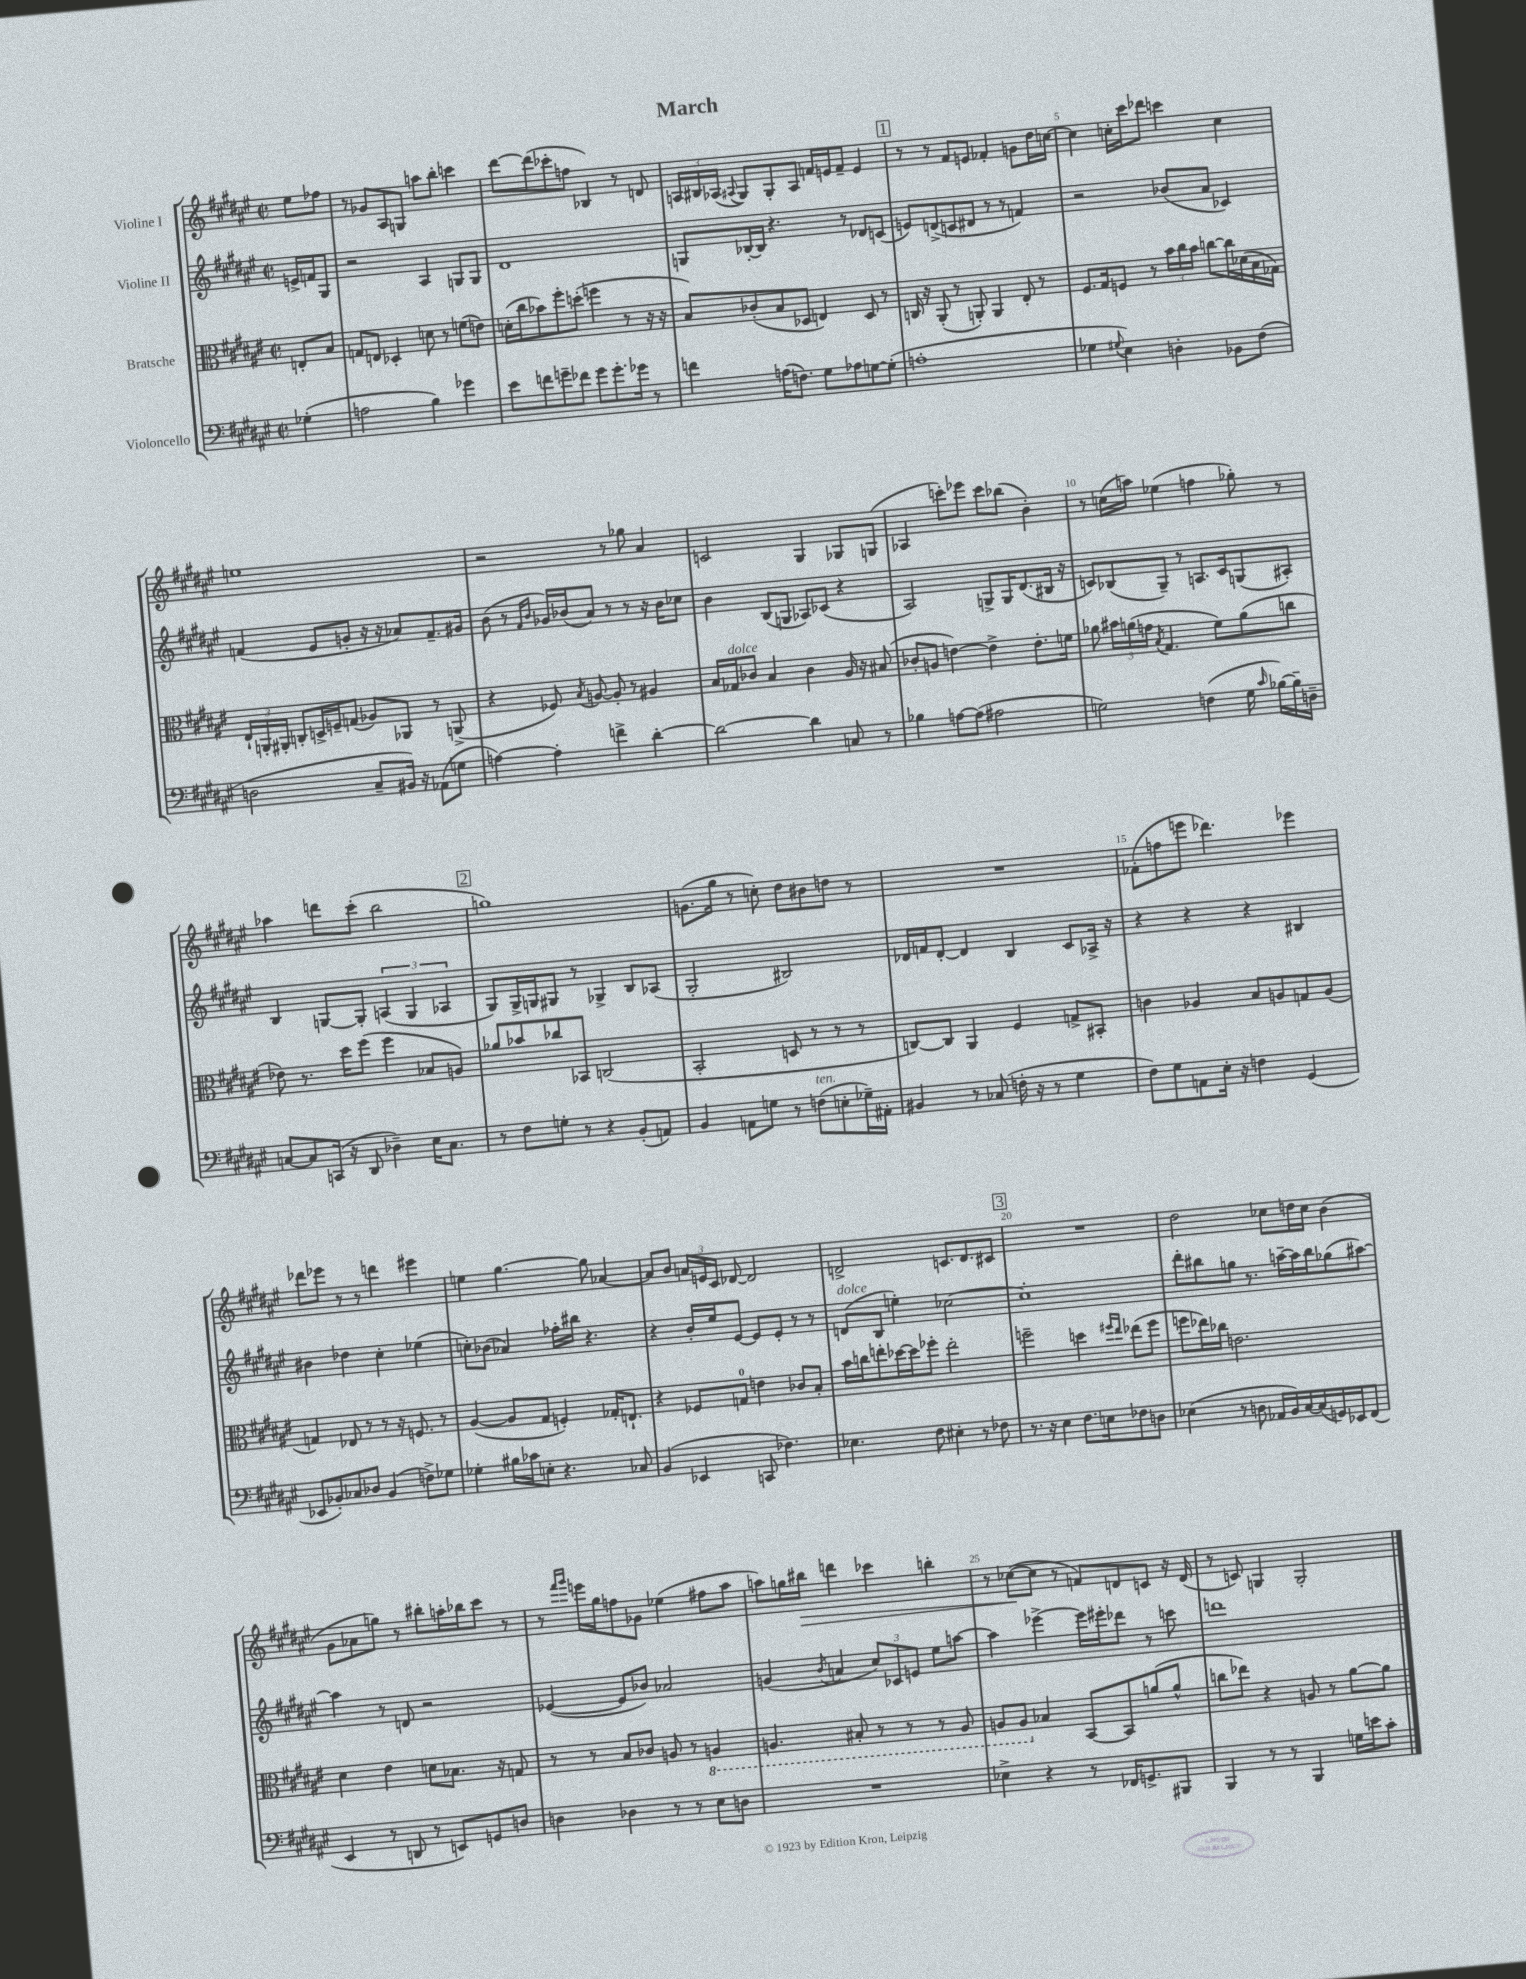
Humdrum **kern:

**kern	**kern	**kern	**kern
*staff4	*staff3	*staff2	*staff1
*clefF4	*clefC3	*clefG2	*clefG2
*k[f#c#g#d#a#e#]	*k[f#c#g#d#a#e#]	*k[f#c#g#d#a#e#]	*k[f#c#g#d#a#e#]
*M2/2	*M2/2	*M2/2	*M2/2
*met(c|)	*met(c|)	*met(c|)	*met(c|)
(4G-'	8E'	16e^	8ee#
.	.	16f	.
.	8B	8G#	8ff-
=	=	=	=
2A	8G	2r	8r
.	8E	.	8g-
.	4D-'	.	8A#
.	.	.	8G
4B)	8d	4A#	8aa
.	8r	.	8bb'
4g-	(8f	8G	4ccc
.	8e)	8G	.
=	=	=	=
8e#	(16d'	1d#	[8ddd#
.	16cc#	.	.
8f	8b-)	.	(8ddd#]
8g~	8ff#'	.	8ccc-'
8f-	(8dd'	.	8ff
8g	4ff	.	4B-)
8.g'	.	.	.
.	8r	.	8r
16g-	.	.	.
8r	16r	.	8d
.	16r	.	.
=	=	=	=
4f	8B)	8G	24A
.	.	.	24B#
.	.	.	(24A-
.	.	.	8qqA#
.	(8c-'	[16B-'	8G#)
.	.	16B-]	.
(16A	8B	4.r	8G#'
8.F)	.	.	.
.	8D-	.	8A#
8G#	4E)	.	16f
.	.	.	16e
8A-	.	8r	8f~
[8G	8D-	8d-	4e
(8G']	8r	(8c	.
=	=	=	=
1A'	16C	8e)	8r
.	16r	.	.
.	(8AA#'	(8d^	8r
.	8r	8c	8f#
.	8AA')	8d#	8e
.	4AA	8r	4f-'
.	.	8r	.
.	8E#'	4f)	8g
.	8r	.	16dd#
.	.	.	[16cc
=	=	=	=
4G-	8.F#	2r	4cc]
.	16G#	.	.
8qqG#	.	.	.
4E#)	8F	.	16cc'
.	.	.	16ccc#
.	8r	.	8ddd-
4D'	24b	(8b-	4ccc
.	24cc#	.	.
.	24b	.	.
.	[8cc	8a#	.
8BB-	16cc]	4c-)	4cc
.	(16d-	.	.
(8F#	16B	.	.
.	16G-)	.	.
=	=	=	=
2D	24E#`	(4f	1ee
.	24AA'	.	.
.	24AA#'	.	.
.	8C'	.	.
.	16D^	8e#	.
.	16F~	.	.
.	(8G	8g'	.
8C#~	8A-)	16r	.
.	.	16r	.
16BB#)	8AA-	8a-)	.
16r	.	.	.
(8AA-	8r	8.f~	.
8G	(8AA^	.	.
.	.	16g#	.
=	=	=	=
[4A)	4r	(8b	2r
.	.	8r	.
.	.	16qqf#	.
.	.	16qqb	.
4A']	8F-)	16g-)	.
.	.	(16b-	.
.	8qB	.	.
.	[8A	8a#)	.
4f^	8A']	8r	8r
.	8r	8r	8gg-
[4d#'	4A#	16r	4a#
.	.	16b-	.
.	.	8cc-	.
=	=	=	=
2d#_	16B	4b	2c
.	16G-	.	.
.	8c-	.	.
.	4B	(8B	.
.	.	8G	.
4d#]	4c-	8A-)	4G#
.	.	(8c-	.
8C	16A#	4r	8G-
.	16r	.	.
8r	(8B#	.	(8G
=	=	=	=
4B-	8c-'	2A#)	4A-
.	8A	.	.
[8A	[4e)	.	8ccc')
(8A]	.	.	8eee-
2A#	4e^]	8G^	8ccc
.	.	16G	(8bb-
.	.	(8.d#	.
.	8.e'	.	4b')
.	.	16B#	.
.	16f	16r	.
=	=	=	=
2G)	8a-	8c)	8r
.	24b#	(8B-	(16cc
.	(24a	.	.
.	.	.	16aa)
.	24g	.	.
.	8qB	.	.
.	4.G#	8G#~)	(4ee-
.	.	8r	.
(4F	.	8.A	4ff
.	8f#)	.	.
.	.	16c	.
16G	(8a	(8G	8gg-')
16qqc#	.	.	.
[16B-)	.	.	.
16B-~]	8cc	8A#')	8r
16D~	.	.	.
=	=	=	=
[8C	8e-)	4B	4aa-
8C]	8.r	.	.
(16CC	.	[8G	8ddd
16r	16dd#	.	.
8DD#	(8ff#	8G']	(8ccc#'
4D-~)	4ff#	(6A	2bb
.	.	6G	.
16E#	8B-	.	.
8.C	.	.	.
.	.	6A-	.
.	8A)	.	.
=	=	=	=
8r	8a-	8G#)	1gg)
8F#	8b-	16G#^	.
.	.	16G	.
8G'	8cc-	8G#	.
8r	8BB-	8r	.
4r	(2C	4G-^	.
(8BB'	.	8B	.
8AA)	.	(8A-	.
=	=	=	=
4BB	2BB'	2G#'	(8.g
.	.	.	16gg#
8AA	.	.	8r
8G	.	.	8cc')
8r	8D	2B#)	8dd#
(8F	8r	.	8b#
8E'	8r	.	8dd
16G-~)	8r	.	8r
16AA#'	.	.	.
=	=	=	=
4BB#	[8C)	16d-	1r
.	.	16f	.
.	8C]	[8d-'	.
8r	4AA#	4d-]	.
(8C-	.	.	.
16F'	4F#	4B	.
16r	.	.	.
8r	.	.	.
4G#	8G^	8c#	.
.	8BB#'	16A-^	.
.	.	16r	.
=	=	=	=
8F#)	4c	4r	(8f-'
8G#	.	.	8ff
8AA	4A-	4r	8eee
16E#'	.	.	4.ddd-)
16r	.	.	.
4F	8B	4r	.
.	8A	.	.
(4GG#	8G	4B#	4eee-
.	(8A	.	.
=	=	=	=
8EE-	4G)	4b#	8ddd-
8BB-')	.	.	8eee-
8C-	8E-	4dd-	8r
8D-	8r	.	8r
(4BB-	8r	4cc#'	4ddd
.	16r	.	.
.	8.F	.	.
8F^)	.	(4ee-	4eee#
8G-	8r	.	.
=	=	=	=
4G-'	([4A#	8cc')	4ee
.	.	(8b-	.
16B#	8A#]	4a-)	[4.gg#
16c-	.	.	.
8E'	8G#	.	.
4.r	4F')	16ff-'	.
.	.	16bb#	.
.	.	4.r	8gg#]
.	16G-'	.	[4a-
.	8.E`	.	.
8C-	.	.	.
=	=	=	=
(4BB	4r	4r	8a-]
.	.	.	8b
4EE-	8F-	16b'	24a
.	.	.	24e
.	.	16ee#	.
.	.	.	24c#
.	8G	[8e#	[8d-
8CC	4e	8e#]	2d-]
4.F-)	.	8e#'	.
.	8c-	8r	.
.	8B'	8r	.
=	=	=	=
4.E-	16b	(8d	2d^
.	16cc	.	.
.	8ee'	8B	.
.	[16dd-	4ee')	.
.	16dd-]	.	.
8F#	8ff-'	.	.
4E#'	2ee'	[2cc-	8.c
.	.	.	8.d
8r	.	.	.
8F-	.	.	8c#
=	=	=	=
8.r	2ff~	1cc-']	1r
16r	.	.	.
4E#	.	.	.
8.F#	4dd	.	.
16E	.	.	.
.	16qqff#	.	.
.	16qqee#	.	.
8F-	(8ee-	.	.
8D	8ff#	.	.
=	=	=	=
(4E-	8ff	8ddd#'	2dd#
.	16ee-)	8bb#	.
.	16cc-	.	.
8r	2.e	8gg	.
8D	.	8.r	.
16AA-	.	.	8cc-
16BB)	.	[16aa~	.
[16C#	.	16aa]	16dd
(16C#]	.	16bb#	16cc-
16GG)	.	(8gg-	(4b
16EE-	.	.	.
(8FF#	.	[8aa#)	.
=	=	=	=
4EE#	4d#	4aa#]	8g#
.	.	.	8a-
8r	4e#	8r	8gg)
8DD	.	8d	8r
8r	8d	2r	8bb#'
8EE)	8.B-	.	16aa'
.	.	.	16bb-
8GG	.	.	8ccc#
.	16r	.	.
8D	8G	.	8r
=	=	=	=
4D	8r	([4e-	8r
.	.	.	16qqfff#
.	.	.	16qqggg#
.	8r	.	16eee
.	.	.	16gg#
4D-	8B	8e-]	8ff
.	8c-	8b-)	8g-
8r	8A	2a-	(4ee-
8r	8r	.	.
8E#	4AA	.	8ff#
8D	.	.	8aa#
=	=	=	=
1r	4.AA	(4g	8aa)
.	.	.	16gg
.	.	.	16bb#
.	.	8qb	.
.	.	4a	4ddd
.	8BB#'	.	.
.	8r	12cc#)	4ccc-
.	.	12c-	.
.	8r	.	.
.	.	12e	.
.	8r	8ee#	4bb'
.	8AA	[8aa	.
=	=	=	=
4E-^	8AA	4aa]	8r
.	8AA	.	([8cc-
4r	4B-	[4eee-^	8cc-]
.	.	.	8r
8r	[8BB	16eee-]	8f)
.	.	16eee#'	.
16FF-	8BB]	8ddd-	8d
8.GG^	.	.	.
.	(8a	8r	8c
8BBB#	8a^^	8ccc	16r
.	.	.	(16d
=	=	=	=
4BBB	8cc	1ddd	8r
.	8ee-)	.	8c)
8r	4r	.	4G
8r	.	.	.
4BBB	8A	.	2G'
.	8r	.	.
16G	[8a#	.	.
16e	.	.	.
8c#'	8a#]	.	.
==	==	==	==
*-	*-	*-	*-
